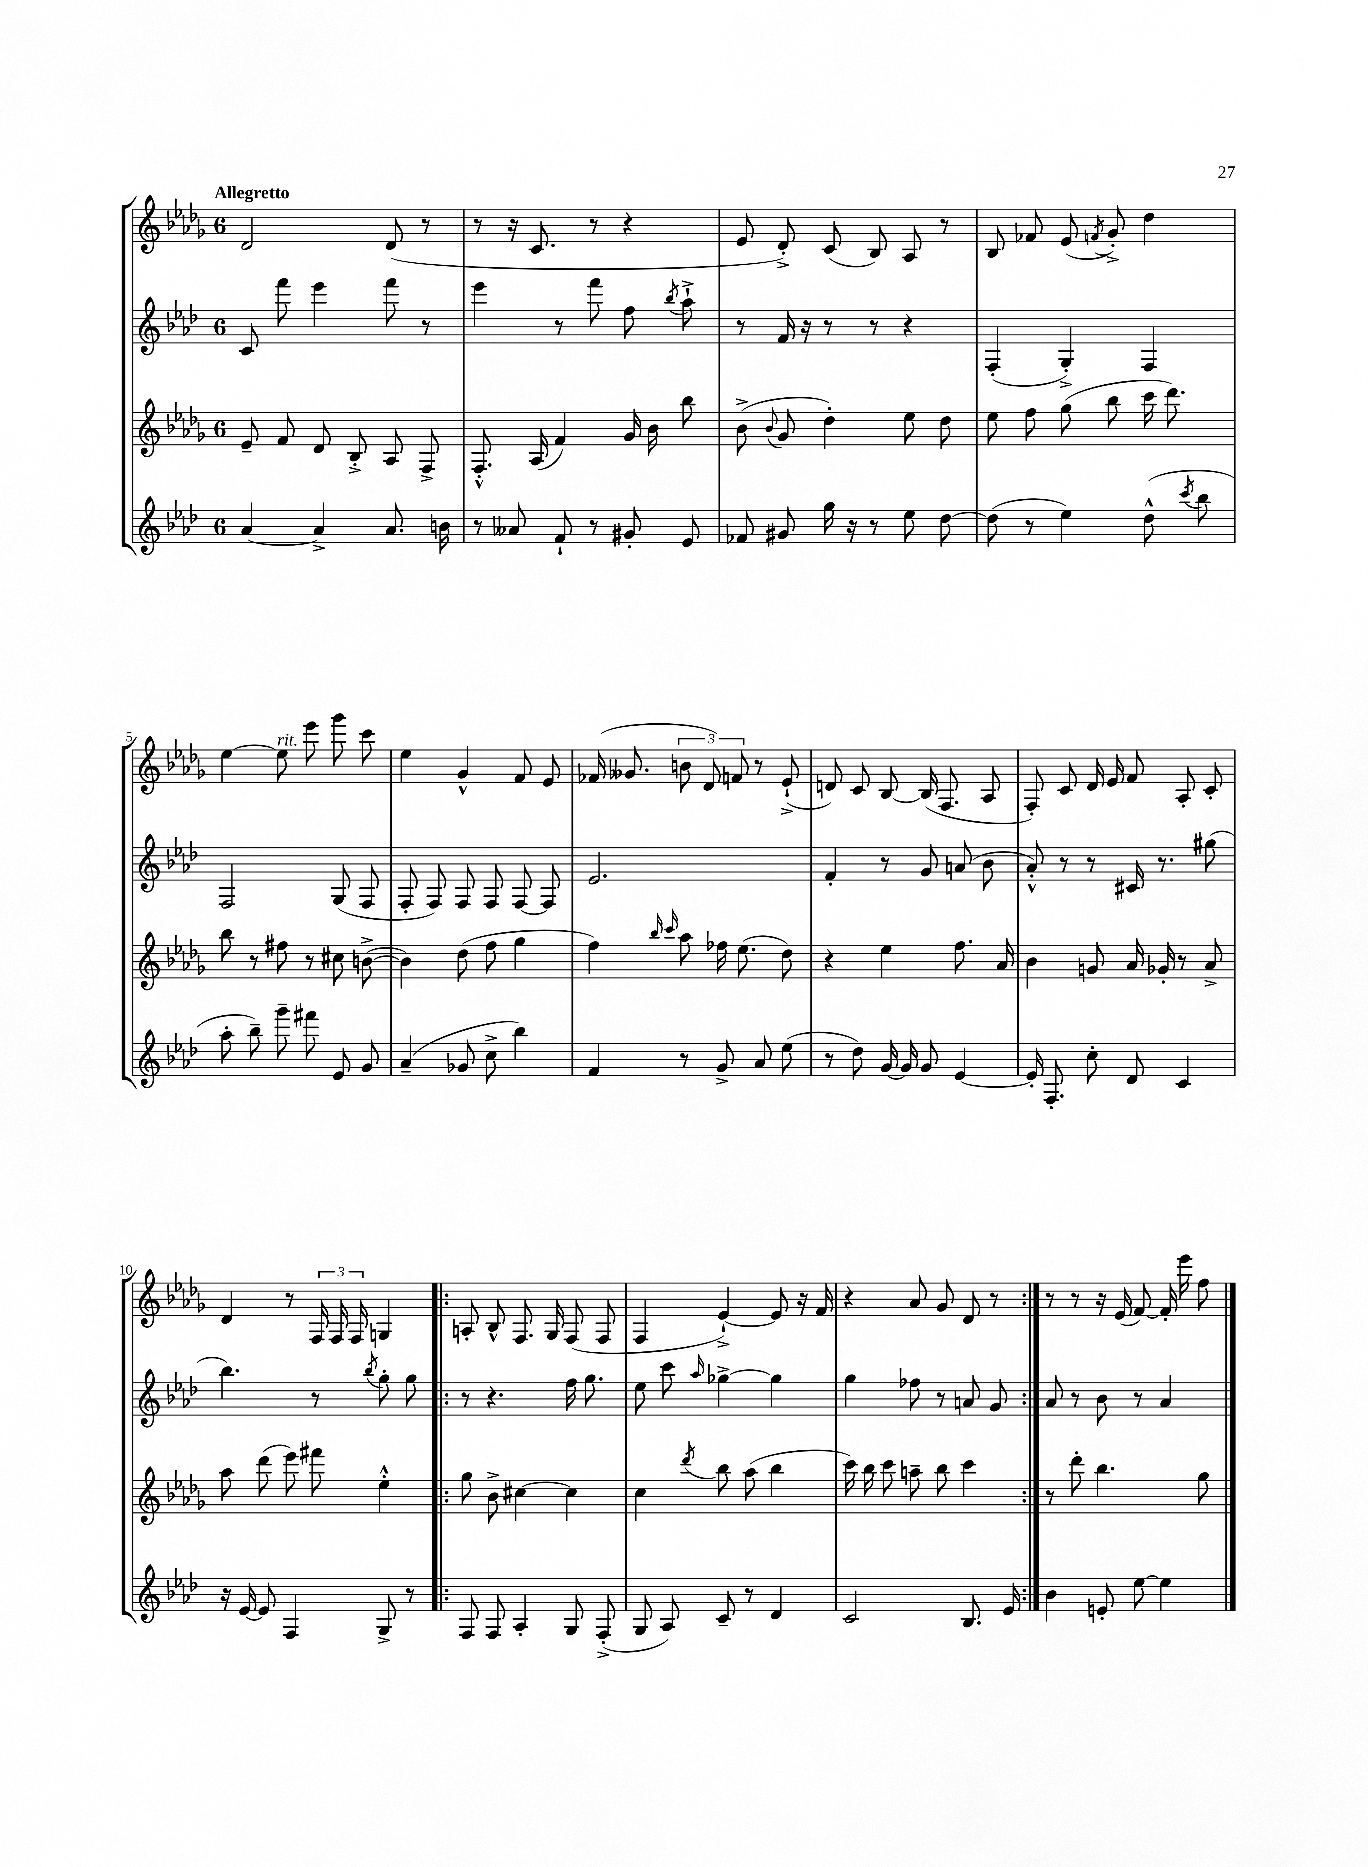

**kern	**kern	**kern	**kern
*staff4	*staff3	*staff2	*staff1
*clefG2	*clefG2	*clefG2	*clefG2
*k[b-e-a-d-]	*k[b-e-a-d-g-]	*k[b-e-a-d-]	*k[b-e-a-d-g-]
*M6/8	*M6/8	*M6/8	*M6/8
[4a-/	8e-~/	8c/	2d-/
.	8f/	8fff\	.
4a-^/]	8d-/	4eee-\	.
.	8B-'^/	.	.
8.a-/	8A-/	8fff\	(8d-/
.	8F^/	8r	8r
16b\	.	.	.
=	=	=	=
8r	8.F'^^/	4eee-\	8r
8a--/	.	.	16r
.	(16A-/	.	8.c/
8f`/	4f/)	8r	.
8r	.	8fff\	8r
8g#'/	16g-/	8ff\	4r
.	16b-\	.	.
.	.	8qbb-/	.
8e-/	8bb-\	8aa-`^\	.
=	=	=	=
8f-/	(8b-^\	8r	8e-/
.	8qqb-/	.	.
8g#/	8g-/	16f/	8d-'^/)
.	.	16r	.
16gg\	4dd-'\)	8r	(8c/
16r	.	.	.
8r	.	8r	8B-/)
8ee-\	8ee-\	4r	8A-/
[8dd-\	8dd-\	.	8r
=	=	=	=
(8dd-\]	8ee-\	(4F'/	8B-/
8r	8ff\	.	8f-/
4ee-\)	(8gg-\	4G'^/)	(8e-/
.	.	.	8qf/
.	8bb-\	.	8g-'^/)
(8dd-^^\	16ccc\	4F/	4dd-\
.	8.ddd-\)	.	.
8qccc/	.	.	.
8bb-\	.	.	.
=	=	=	=
8aa-'\	8bb-\	2F/	[4ee-\
8bb-~\)	8r	.	.
8ggg~\	8ff#\	.	8ee-\]
8fff#\	8r	.	8eee-\
8e-/	8cc#\	(8G/	8ggg-\
8g/	([8b^\	8F/	8ccc\
=	=	=	=
(4a-~/	4b\])	8F'/	4ee-\
.	.	8F/)	.
8g-/	(8dd-\	8F/	4g-^^/
8cc^\	8ff\	8F/	.
4bb-\)	4gg-\	[8F/	8f/
.	.	8F/]	8e-/
=	=	=	=
4f/	4ff\)	2.e-/	(16f-/
.	.	.	8.g--/
.	16qqbb-/	.	.
.	16qqccc/	.	.
8r	8aa-\	.	12b\
.	.	.	12d-/)
8g^/	16ff-\	.	.
.	.	.	12f/
.	(8.ee-\	.	.
8a-/	.	.	8r
(8ee-\	8dd-\)	.	(8e-`^/
=	=	=	=
8r	4r	4f'/	8d/)
8dd-\)	.	.	8c/
[16g/	4ee-\	8r	[8B-/
16g/]	.	.	.
8g/	.	8g/	(16B-/]
.	.	.	8.F/
[4e-/	8.ff\	(8a/	.
.	.	8b-\	8A-/
.	16a-/	.	.
=	=	=	=
16e-'/]	4b-\	8a-'^^/)	8F'/)
8.F'/	.	.	.
.	.	8r	8c/
8cc'\	8g/	8r	16d-/
.	.	.	16e-/
8d-/	16a-/	16c#/	8f/
.	16g-'/	8.r	.
4c/	8r	.	8A-'/
.	8a-^/	(8gg#\	8c'/
=	=	=	=
16r	8aa-\	4.bb-\)	4d-/
[16e-/	.	.	.
8e-/]	(8ddd-\	.	.
4F/	8eee-\)	.	8r
.	8fff#\	8r	24F/
.	.	.	24F/
.	.	.	24F/
.	.	8qbb-/	.
8G^/	4ee-'^^\	8gg'\	4G/
8r	.	8gg\	.
=!|:	=!|:	=!|:	=!|:
8F/	8gg-\	8r	8A'/
8F/	8b-^\	4.r	8B-^^/
4A-'/	[4cc#\	.	8.F/
.	.	.	16G-/
8G/	4cc#\]	16ff\	(8F/
.	.	8.gg\	.
(8F'^/	.	.	8F/
=	=	=	=
8G/	4cc\	8ee-\	4F/
8A-/)	.	8ccc\	.
.	8qddd-/	16qqaa-/	.
8c~/	8bb-\	[4gg-^\	[4e-`^/)
8r	(8aa-\	.	.
4d-/	4bb-\	4gg-\]	8e-/]
.	.	.	16r
.	.	.	16f/
=	=	=	=
2c/	16ccc\)	4gg\	4r
.	16bb-\	.	.
.	8ccc\	.	.
.	8aa~\	8ff-\	8a-/
.	8bb-\	8r	8g-/
8.B-/	4ccc\	8a/	8d-/
.	.	8g/	8r
16e-/	.	.	.
=:|!	=:|!	=:|!	=:|!
4b-\	8r	8a-/	8r
.	8ddd-'\	8r	8r
8e'/	4.bb-\	8b-\	16r
.	.	.	(16e-/
[8ee-\	.	8r	[8f/)
4ee-\]	.	4a-/	16f'/]
.	.	.	16eee-\
.	8gg-\	.	8ff\
==	==	==	==
*-	*-	*-	*-
